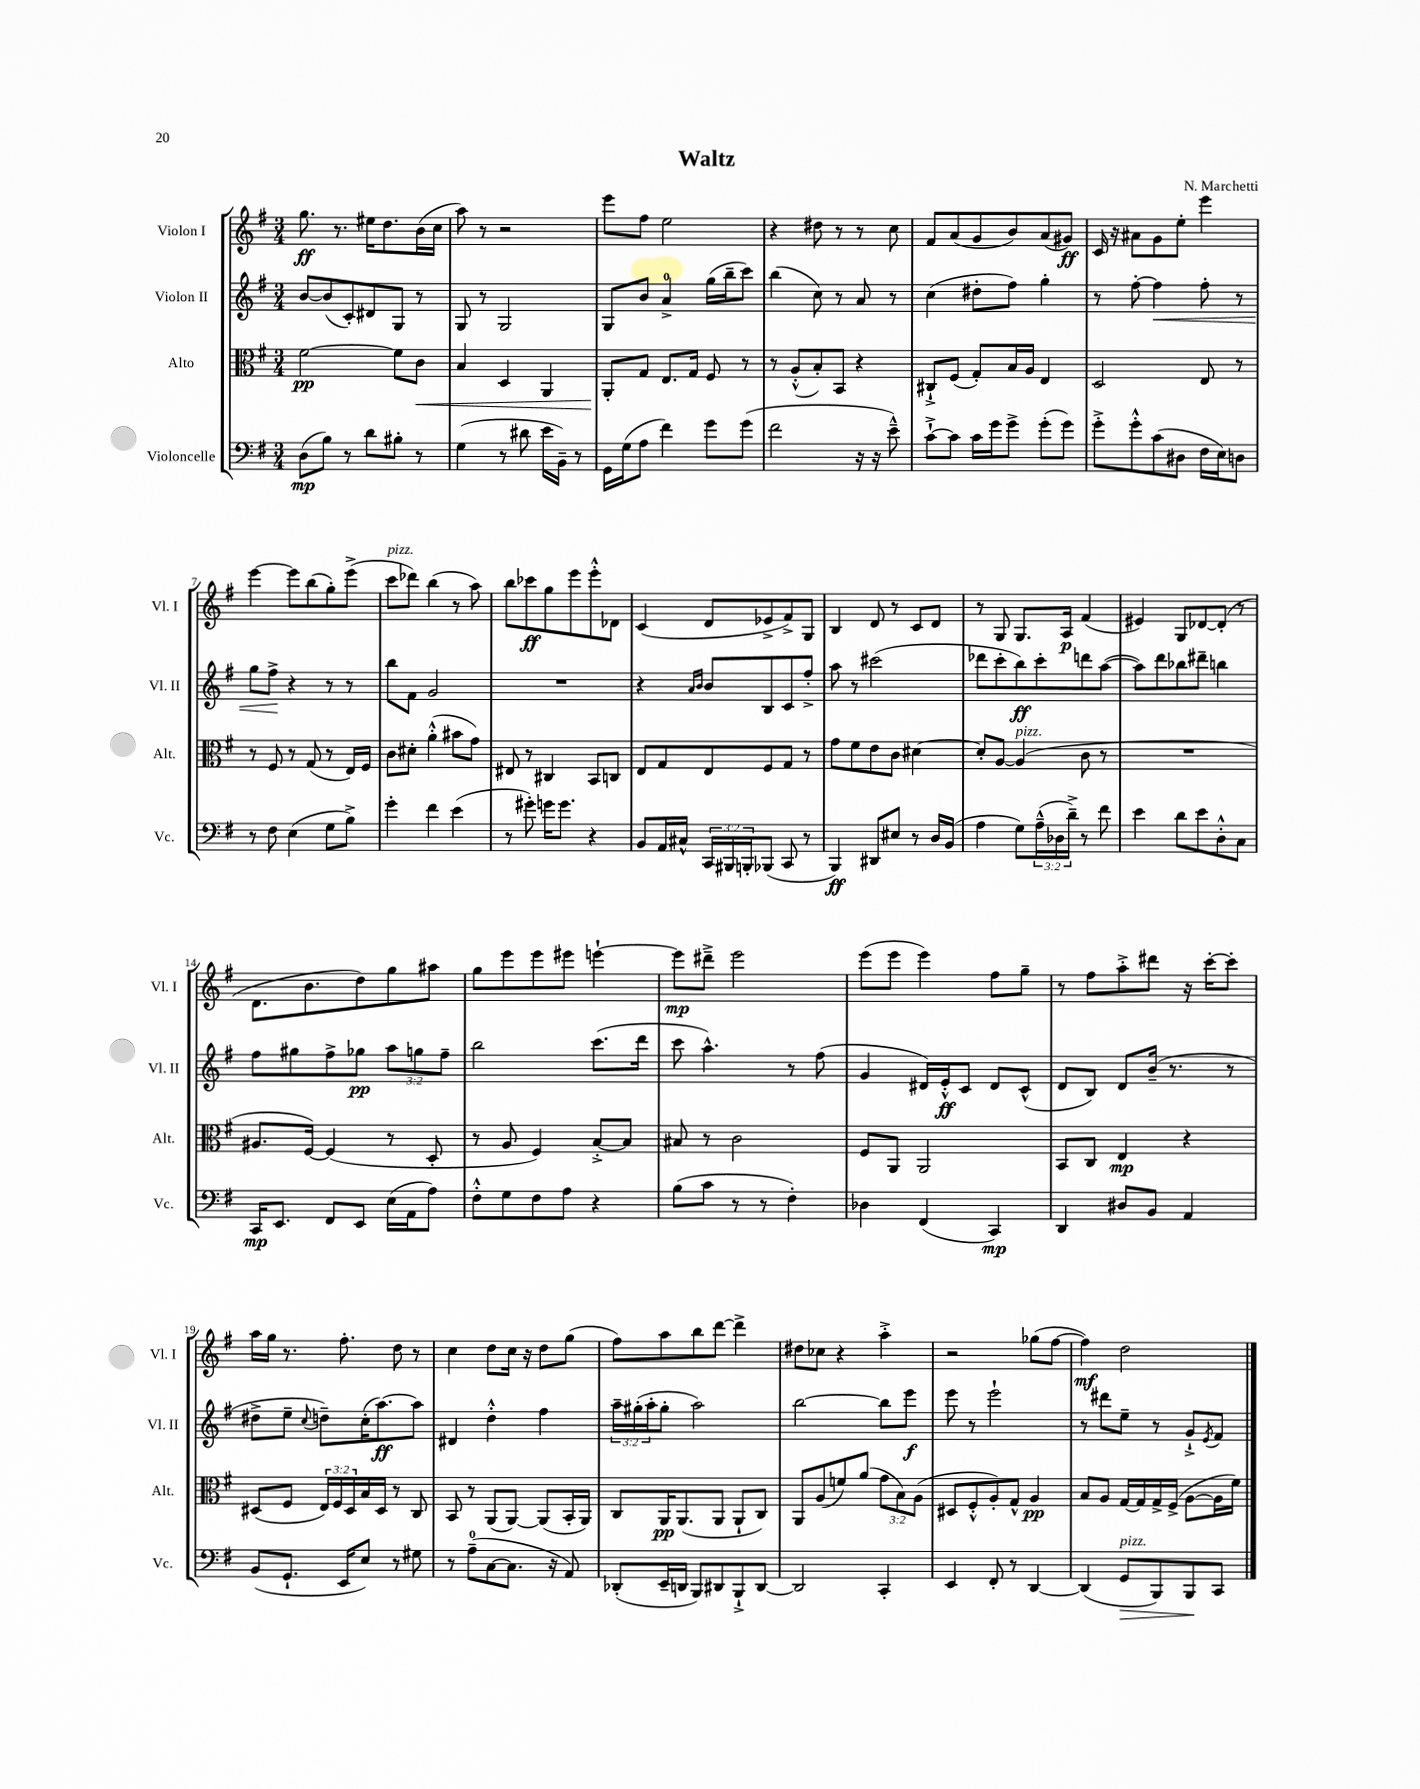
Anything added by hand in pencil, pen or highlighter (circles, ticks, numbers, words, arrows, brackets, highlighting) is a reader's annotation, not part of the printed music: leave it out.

**kern	**dynam	**kern	**dynam	**kern	**dynam	**kern	**dynam
*part4	*part4	*part3	*part3	*part2	*part2	*part1	*part1
*staff4	*staff4	*staff3	*staff3	*staff2	*staff2	*staff1	*staff1
*I"Violoncelle	*	*I"Alto	*	*I"Violon II	*	*I"Violon I	*
*I'Vc.	*	*I'Alt.	*	*I'Vl. II	*	*I'Vl. I	*
*clefF4	*	*clefC3	*	*clefG2	*	*clefG2	*
*k[f#]	*	*k[f#]	*	*k[f#]	*	*k[f#]	*
*M3/4	*	*M3/4	*	*M3/4	*	*M3/4	*
=1	=1	=1	=1	=1	=1	=1	=1
(8D\L	mp	[2f#\	pp	[8b/L	.	8.gg\	ff
8B\J)	.	.	.	(8b/]	.	.	.
.	.	.	.	.	.	8.r	.
8r	.	.	.	8c'/)	.	.	.
8d\L	.	.	.	8d#X/	.	16ee#X\KL	.
.	.	.	.	.	.	8.dd\	.
8B#X'\J	.	8f#\L]	.	8G/J	.	.	.
!	!	!	!LO:HP:b	!	!	!	!
8r	.	8c\J	<	8r	.	(16b\L	.
.	.	.	.	.	.	16cc\JJ	.
=2	=2	=2	=2	=2	=2	=2	=2
(4G\	.	4B/	.	8G/	.	8aa\)	.
.	.	.	.	8r	.	8r	.
8r	.	4D/	.	2G/	.	2r	.
8d#X\	.	.	.	.	.	.	.
16e\LL	.	4AA/	.	.	.	.	.
16BB~\JJ)	.	.	.	.	.	.	.
8r	.	.	.	.	.	.	.
=3	=3	=3	=3	=3	=3	=3	=3
16GG\LL	.	8AA'/L	.	8G/L	.	8eee\L	.
(16G\J	.	.	.	.	.	.	.
8A\J	.	8G/J	[	8b/J	.	8ff#\J	.
4f#\)	.	8.E/L	.	4a^/	.	2ee\	.
.	.	16G/Jk	.	.	.	.	.
8g\L	.	8F#/	.	(16gg\LL	.	.	.
.	.	.	.	16bb~\J	.	.	.
(8g\J	.	8r	.	8ccc\J)	.	.	.
=4	=4	=4	=4	=4	=4	=4	=4
2f#\	.	8r	.	(4bb\	.	4r	.
.	.	(8A'^^/L	.	.	.	.	.
.	.	8B'/)	.	8cc\)	.	8dd#X\	.
.	.	8BB/J	.	8r	.	8r	.
16r	.	4r	.	8a/	.	8r	.
16r	.	.	.	.	.	.	.
8e~^^\)	.	.	.	8r	.	8cc\	.
=5	=5	=5	=5	=5	=5	=5	=5
[8c`^\L	.	8C#X`^/L	.	(4cc\	.	8f#/L	.
8c\J]	.	(8F#/J	.	.	.	(8a/	.
16c\LL	.	8G'/L)	.	8dd#X'\L	.	8g/	.
16g\J	.	.	.	.	.	.	.
8g^\J	.	16B/L	.	8ff#\J)	.	8b/)	.
.	.	16A/JJ	.	.	.	.	.
(8g'\L	.	4E/	.	4gg'\	.	(8a/	.
8g\J)	.	.	.	.	.	8g#X/J)	ff
=6	=6	=6	=6	=6	=6	=6	=6
8g'^\L	.	2D/	.	8r	.	16c/	.
.	.	.	.	.	.	16r	.
8g'^^\	.	.	.	[8ff#'\	.	8a#X\L	.
!	!	!	!	!	!LO:HP:b	!	!
(8c\	.	.	.	4ff#\]	<	8g\	.
8D#X\J	.	.	.	.	.	8ee'\J	.
16F#\LL	.	8E/	.	8ff#'\	.	4eee\	.
16E\J)	.	.	.	.	.	.	.
8Dn\J	.	8r	.	8r	.	.	.
!!LO:LB:g=z
=7	=7	=7	=7	=7	=7	=7	=7
8r	.	8r	.	8gg\L	.	[4eee\	.
8F#\	.	8F#/	.	8ff#^\J	.	.	.
(4E\	.	8r	.	4r	[	8eee\L]	.
.	.	(8G/	.	.	.	(8bb\	.
8G\L	.	8r	.	8r	.	8gg'\)	.
8B^\J)	.	16E/LL)	.	8r	.	(8eee^\J	.
.	.	16F#/JJ	.	.	.	.	.
=8	=8	=8	=8	=8	=8	=8	=8
!	!	!	!	!	!	!LO:TX:a:i:t=pizz.	!
4g'\	.	8c\L	.	8bb\L	.	8ccc\L	.
.	.	8d#X'\J	.	8f#\J	.	8ddd-X\J)	.
4f#\	.	(4a'^^\	.	2g/	.	(4bb\	.
(4e\	.	8b#X\L	.	.	.	8r	.
.	.	8g\J)	.	.	.	8aa\)	.
=9	=9	=9	=9	=9	=9	=9	=9
8r	.	8E#X/	.	2.r	.	8bb\L	.
8g#X'\)	.	8r	.	.	.	8ccc-X\	ff
16gn\KL	.	4C#X/	.	.	.	8gg\	.
8.g\J	.	.	.	.	.	.	.
.	.	.	.	.	.	8eee\	.
4r	.	8BB/L	.	.	.	8eee'^^\	.
.	.	8Cn/J	.	.	.	8d-X\J	.
=10	=10	=10	=10	=10	=10	=10	=10
8BB/L	.	8E/L	.	4r	.	(4c/	.
16AA/L	.	8G/	.	.	.	.	.
16C#X^^/JJ	.	.	.	.	.	.	.
.	.	.	.	16qqa/LL	.	.	.
.	.	.	.	16qqb/JJ	.	.	.
24CC/LL	.	8E/	.	8b/L	.	8d/L	.
24BBB#X/	.	.	.	.	.	.	.
24BBBn'/J	.	.	.	.	.	.	.
(8BBB-X/J	.	8F#/	.	8B/	.	8e-X^/	.
8CC/	.	8G/J	.	8c/	.	8f#^/)	.
8r	.	8r	.	8ff#'^/J	.	8G/J	.
=11	=11	=11	=11	=11	=11	=11	=11
4BBB/)	ff	8g\L	.	8aa\	.	4B/	.
.	.	8f#\	.	8r	.	.	.
8DD#X/L	.	8e\	.	(2ccc#X\	.	8d/	.
8E#X/J	.	8c\J	.	.	.	8r	.
8r	.	[4d#X\	.	.	.	8c/L	.
16D/LL	.	.	.	.	.	8d/J	.
(16BB/JJ	.	.	.	.	.	.	.
=12	=12	=12	=12	=12	=12	=12	=12
4A\	.	8d#'/L]	.	8ddd-X\L	.	8r	.
.	.	[8A/J	.	8ccc'\	.	8G/	.
!	!	!LO:TX:a:i:t=pizz.	!	!	!	!	!
8G\L)	.	(4A/]	.	8bb\)	ff	8.G/L	.
(24A~^^\L	.	.	.	8ccc'\	.	.	.
24D-X\	.	.	.	.	.	.	.
.	.	.	.	.	.	16A/Jk	p
24d~^\JJ)	.	.	.	.	.	.	.
8r	.	8c\	.	8dddn\	.	(4f#/	.
8f#\	.	8r	.	([8aa\J	.	.	.
=13	=13	=13	=13	=13	=13	=13	=13
4e\	.	2.r	.	8aa\L])	.	4e#X/)	.
.	.	.	.	8ddd\	.	.	.
8d\L	.	.	.	8bb-X\	.	8G/L	.
8e\	.	.	.	8ddd#X~\J	.	[8d-X/	.
8D'^^\	.	.	.	4bbn\	.	(8d-'/J]	.
8C\J	.	.	.	.	.	8r	.
!!LO:LB:g=z
=14	=14	=14	=14	=14	=14	=14	=14
16CC/KL	mp	8.A#X/L	.	8ff#\L	.	8.d\L	.
8.EE/J	.	.	.	.	.	.	.
.	.	.	.	8gg#X\	.	.	.
.	.	[16F#/Jk)	.	.	.	8.b\	.
8FF#/L	.	(4F#/]	.	8ff#^\	.	.	.
8EE/J	.	.	.	8gg-X\J	pp	8dd\)	.
(16E\LL	.	8r	.	12aa\L	.	8gg\	.
16AA\J	.	.	.	.	.	.	.
.	.	.	.	12ggn\	.	.	.
8A\J)	.	8D'/	.	.	.	8aa#X\J	.
.	.	.	.	12ff#~\J	.	.	.
=15	=15	=15	=15	=15	=15	=15	=15
8F#'^^\L	.	8r	.	2bb\	.	8gg\L	.
8G\	.	8A/	.	.	.	8eee\	.
8F#\	.	4F#/)	.	.	.	8eee\	.
8A\J	.	.	.	.	.	8eee#X\J	.
4r	.	[8B'^/L	.	(8.ccc\L	.	[4eeen`\	.
.	.	8B/J]	.	.	.	.	.
.	.	.	.	16ddd\Jk	.	.	.
=16	=16	=16	=16	=16	=16	=16	=16
(8B\L	.	8B#X/	.	8ccc\	.	8eee\L]	mp
8c\J	.	8r	.	4.aa^^\)	.	8ddd#X~^\J	.
8r	.	2c\	.	.	.	2eee\	.
8r	.	.	.	.	.	.	.
4F#'\)	.	.	.	8r	.	.	.
.	.	.	.	(8ff#\	.	.	.
=17	=17	=17	=17	=17	=17	=17	=17
4D-X\	.	8F#/L	.	4g/	.	(8eee\L	.
.	.	8AA/J	.	.	.	8eee\J	.
(4FF#/	.	2AA/	.	16d#X/LL)	.	4eee\)	.
.	.	.	.	16e'^^/J	ff	.	.
.	.	.	.	8c/J	.	.	.
4CC/)	mp	.	.	8d#/L	.	8ff#\L	.
.	.	.	.	(8c^^/J	.	8gg~\J	.
=18	=18	=18	=18	=18	=18	=18	=18
4DD/	.	8BB/L	.	8d/L	.	8r	.
.	.	8C/J	.	8B/J)	.	8ff#\L	.
8D#X/L	.	4E/	mp	8d/L	.	8aa'^\	.
8BB/J	.	.	.	(16b~/Jk	.	8ddd#X\J	.
.	.	.	.	8.r	.	.	.
4AA/	.	4r	.	.	.	16r	.
.	.	.	.	.	.	[16ccc'\KL	.
.	.	.	.	8r	.	8ccc'\J]	.
!!LO:LB:g=z
=19	=19	=19	=19	=19	=19	=19	=19
(8BB/L	.	(8D#X/L	.	8dd#X^\L	.	16aa\LL	.
.	.	.	.	.	.	16gg\JJ	.
8.GG`/J	.	8F#/J	.	8ee~\J	.	8.r	.
.	.	.	.	8qqcc/	.	.	.
.	.	24E/LL)	.	8ddn~\L)	.	.	.
.	.	24F#/	.	.	.	.	.
16EE/KL	.	.	.	.	.	8.ff#'\	.
.	.	24D#/	.	.	.	.	.
8E/J)	.	16B/	.	(16cc'\K	.	.	.
.	.	16D#/JJ	.	[8.aa\)	ff	.	.
8r	.	8r	.	.	.	8dd\	.
8G#X\	.	8C/	.	8aa\J]	.	8r	.
=20	=20	=20	=20	=20	=20	=20	=20
8r	.	8BB/	.	4d#X/	.	4cc\	.
(8A~\L	.	8r	.	.	.	.	.
[8C\	.	(8AA/L	.	4dd'^^\	.	8dd\L	.
8.C\J]	.	[8AA/J)	.	.	.	16cc\Jk	.
.	.	.	.	.	.	16r	.
.	.	(8AA/L]	.	4ff#\	.	8dd\L	.
16r	.	.	.	.	.	.	.
8AA/)	.	16BB'/L	.	.	.	(8gg\J	.
.	.	16AA/JJ)	.	.	.	.	.
=21	=21	=21	=21	=21	=21	=21	=21
(8DD-X'/L	.	8C/L	.	24aa~\LL	.	8ff#\L)	.
.	.	.	.	(24gg#X'\	.	.	.
.	.	.	.	24aa'\J	.	.	.
16EE~/L	.	16AA/K	pp	8gg#'\J	.	8aa\	.
16DDn/JJ	.	(8.AA/	.	.	.	.	.
8BBB/L)	.	.	.	2aa\)	.	8bb\	.
8DD#X/	.	8AA/J	.	.	.	[8ddd\J	.
8BBB`^/	.	8AA`/L	.	.	.	4ddd^\]	.
[8DD#/J	.	8C/J)	.	.	.	.	.
=22	=22	=22	=22	=22	=22	=22	=22
2DD#/]	.	8AA/L	.	[2bb\	.	8dd#X\L	.
.	.	(8A/	.	.	.	8cc-X\J	.
.	.	8fn/)	.	.	.	4r	.
.	.	(8a/J	.	.	.	.	.
4CC'/	.	12g\L	.	8bb\L]	.	4aa'^\	.
.	.	12B\)	.	.	.	.	.
.	.	.	.	8eee\J	f	.	.
.	.	(12A\J	.	.	.	.	.
=23	=23	=23	=23	=23	=23	=23	=23
4EE/	.	8D#X/L	.	8eee\	.	2r	.
.	.	8F#'^^/	.	8r	.	.	.
8FF#'/	.	8A'/)	.	2eee`\	.	.	.
8r	.	8G^^/J	.	.	.	.	.
[4DD/	.	4A/	pp	.	.	(8gg-X\L	.
.	.	.	.	.	.	[8ff#\J	.
=24	=24	=24	=24	=24	=24	=24	=24
(4DD/]	.	8B/L	.	8r	.	4ff#\])	mf
.	.	8A/J	.	8ddd#X\L	.	.	.
!LO:TX:a:i:t=pizz.	!	!	!	!	!	!	!
!	!LO:HP:b	!	!	!	!	!	!
8GG/L	>	[16G/LL	.	8ee~\J	.	2dd\	.
.	.	16G/]	.	.	.	.	.
8BBB/)	.	16G^/	.	8r	.	.	.
.	.	(16F#^/JJ	.	.	.	.	.
8BBB/	.	[8A\L	.	8g`^/L	.	.	.
.	.	.	.	8qe/	.	.	.
8CC/J	]	16A\L]	.	8f#/J	.	.	.
.	.	16f#\JJ)	.	.	.	.	.
==	==	==	==	==	==	==	==
*-	*-	*-	*-	*-	*-	*-	*-
